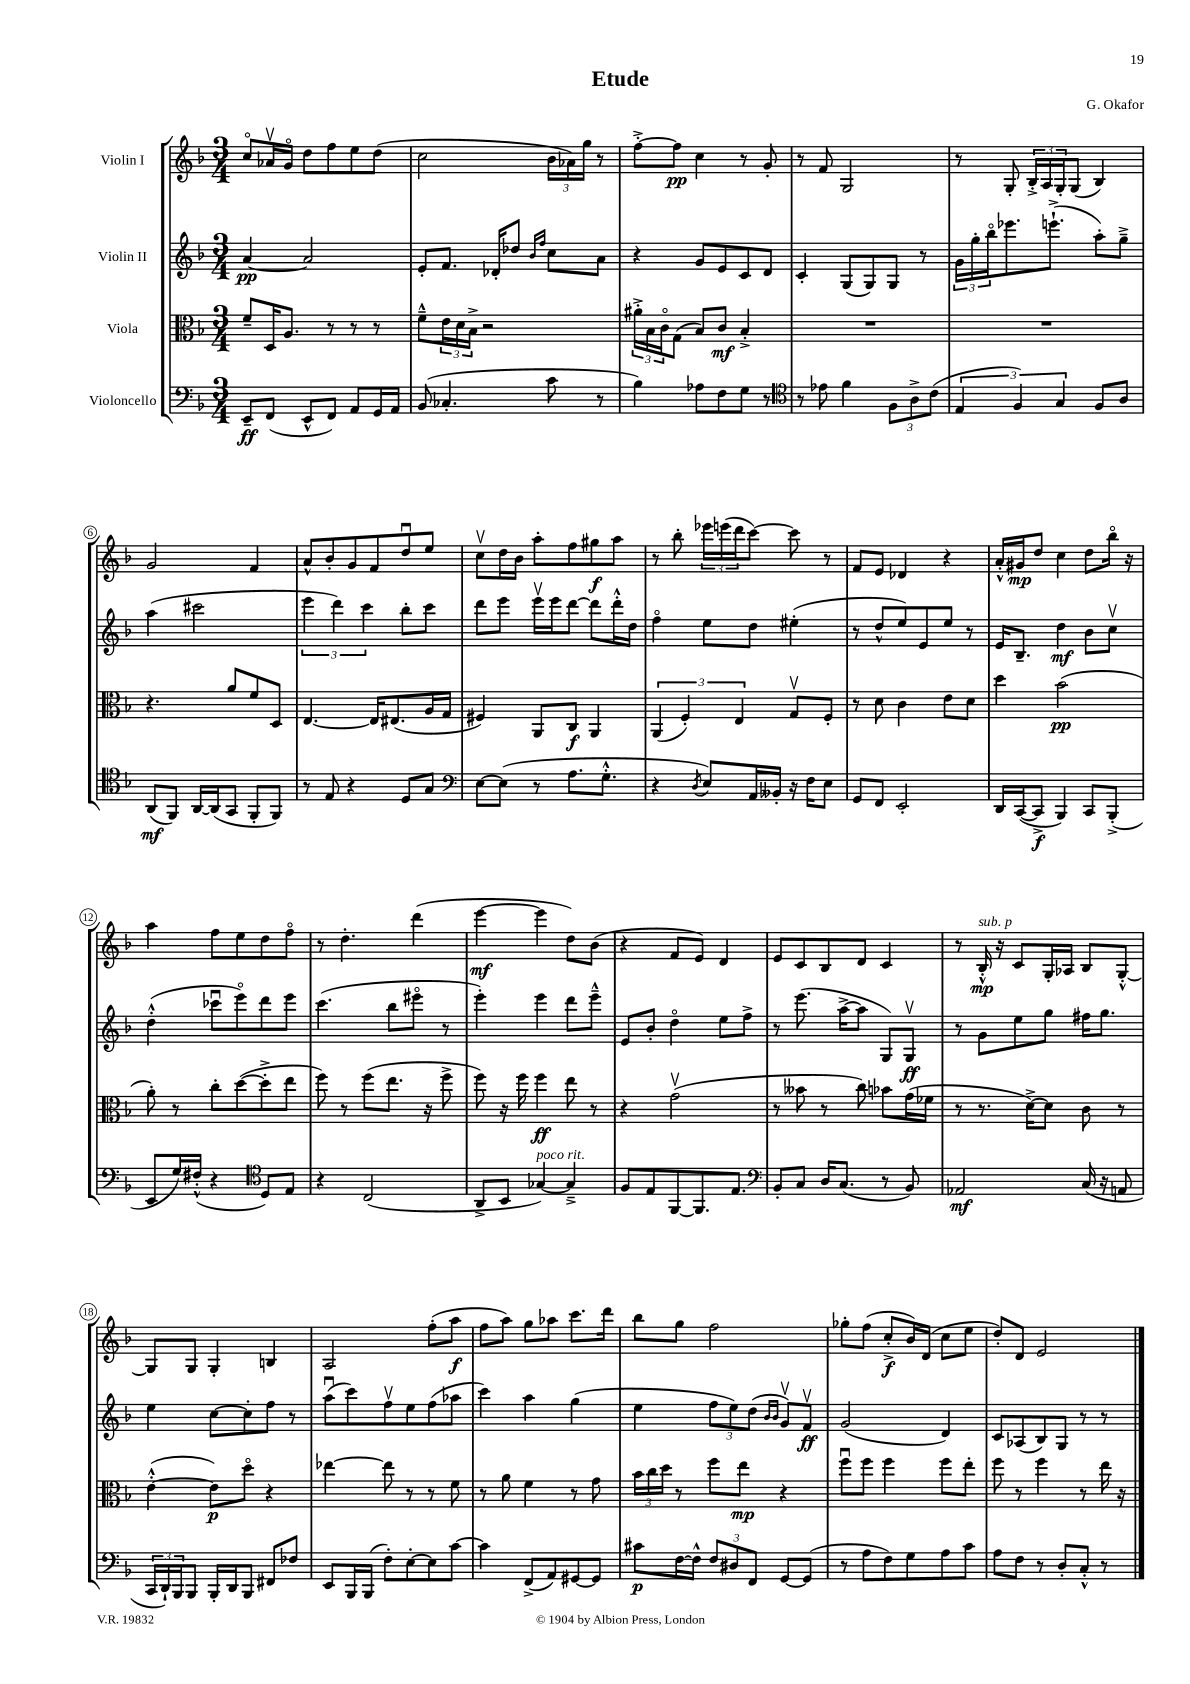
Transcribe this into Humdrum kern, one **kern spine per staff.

**kern	**kern	**kern	**kern
*staff4	*staff3	*staff2	*staff1
*clefF4	*clefC3	*clefG2	*clefG2
*k[b-]	*k[b-]	*k[b-]	*k[b-]
*M3/4	*M3/4	*M3/4	*M3/4
8EE~	8f~	[4a	8cco
(8FF	16D	.	16a-v
.	8.A	.	16go
8EE^^	.	2a]	8dd
8FF)	8r	.	8ff
8AA	8r	.	8ee
16GG	8r	.	(8dd
16AA	.	.	.
=	=	=	=
(8BB-	8f~^^	8e'	2cc
4.C-'	24e	8.f	.
.	24d	.	.
.	24B-^	.	.
.	2r	.	.
.	.	16d-'	.
.	.	8dd-	.
.	.	16qqb-	.
.	.	16qqff	.
8c	.	8cc	24b-
.	.	.	24a-)
.	.	.	24gg
8r	.	8a	8r
=	=	=	=
4B-)	24a#'^	4r	[8ff'^
.	24B-	.	.
.	24co	.	.
.	(8G	.	8ff]
8A-	8B-)	8g	4cc
8F	8c	8e	.
8G	4B-'^	8c	8r
8r	.	8d	8g'
=	=	=	=
*clefC4	*	*	*
8r	2.r	4c'	8r
8e-	.	.	8f
4f	.	(8G	2G
.	.	8G)	.
12F	.	8G	.
12A^	.	.	.
.	.	8r	.
(12c	.	.	.
=	=	=	=
6E	2.r	24g	8r
.	.	24gg'	.
.	.	24bb-o	.
.	.	8.eee-	8G'
6F)	.	.	.
.	.	.	24B-'^
.	.	.	24A
.	.	(8.eee`^	.
6G	.	.	24G'
.	.	.	(8G
8F	.	8aa')	4B-)
8A	.	8gg~^	.
=	=	=	=
(8AA	4.r	(4aa	2g
8FF)	.	.	.
[16AA	.	2ccc#	.
(16AA]	.	.	.
8GG	8a	.	.
8FF'	8f	.	4f
8FF)	8D	.	.
=	=	=	=
8r	[4.E	6eee	8a^^
8E	.	.	8b-'
.	.	6ddd)	.
4r	.	.	8g
.	.	6ccc	.
.	16E]	.	8f
.	(8.E#	.	.
8D	.	8bb-'	8ddu
8G	16A	8ccc	8ee
.	16G	.	.
=	=	=	=
*clefF4	*	*	*
[8E	4F#)	8ddd	8ccv
(8E]	.	8eee	16dd
.	.	.	16b-
8r	8AA	16eeev	8aa'
.	.	16eee	.
8.A	8C	[8ddd	8ff
.	4AA	8ddd]	8gg#
8.G'^^	.	.	.
.	.	16ddd'^^	8aa
.	.	16dd	.
=	=	=	=
4r	(6AA	4ffo	8r
.	.	.	8bb-'
.	6F')	.	.
8qD	.	.	.
8E)	.	8ee	24eee-
.	.	.	(24eee
.	6E	.	24ddd
16AA	.	8dd	[8ccc)
16BB--'	.	.	.
16r	8Gv	(4ee#'	8ccc]
16F	.	.	.
8E	8F'	.	8r
=	=	=	=
8GG	8r	8r	8f
8FF	8d	8dd^^	8e
2EE'	4c	8ee)	4d-
.	.	8e	.
.	8e	8ee	4r
.	8d	8r	.
=	=	=	=
16DD	4dd	16e	16a'^^
([16CC	.	8.B-~	16g#
8CC^]	.	.	8dd
4BBB-)	(2b-	4dd	4cc
8CC	.	8b-	8dd
(8BBB-'^	.	8ccv	16bb-o
.	.	.	16r
=	=	=	=
8EE	8a')	(4dd'^^	4aa
16G)	8r	.	.
(16F#'^^	.	.	.
4r	8cc'	8ccc-u	8ff
.	([8dd	8eeeo)	8ee
*clefC4	*	*	*
8D)	8dd'^]	8ddd	8dd
8E	8ee	8eee	8ffo
=	=	=	=
4r	8ff)	(4.ccc	8r
.	8r	.	4.dd'
(2C	(8ff	.	.
.	8.ee	8bb-	.
.	.	8eee#o	(4ddd
.	16r	.	.
.	8ff^	8r	.
=	=	=	=
8AA^	8ff)	4eee')	[4eee
8BB-	16r	.	.
.	16ff	.	.
[4G-)	4ff	4eee	4eee]
4G-~^]	8ee	8ddd	8dd)
.	8r	8eee~^^	(8b-
=	=	=	=
8F	4r	8e	4r
8E	.	8b-'	.
[8FF	(2gv	4ddo	8f
8.FF]	.	.	8e)
.	.	8ee	4d
8.E	.	.	.
.	.	8ff^	.
=	=	=	=
*clefF4	*	*	*
8BB-'	8r	8r	8e
8C	8b--	(8.eee	8c
16D	8r	.	8B-
(8.C	.	[16aa^	.
.	8cc)	8aa]	8d
8r	8b-	8G)	4c
8BB-)	(16g	8Gv	.
.	16f-	.	.
=	=	=	=
2AA-	8r	8r	8r
.	8.r	8g	16B-'^^
.	.	.	16r
.	.	8ee	8c
.	[16d^)	.	.
.	8d]	8gg	16G'
.	.	.	16A-
(16C	8c	16ff#	8B-
16r	.	8.gg	.
8AA	8r	.	[8G'^^
=	=	=	=
24CC	([4e'^^	4ee	8G]
24DD`)	.	.	.
24BBB-	.	.	.
8BBB-	.	.	8G
16BBB-'	8e])	[8cc	4G'
16DD	.	.	.
8BBB-	8ddo	8cc']	.
8FF#	4r	8ff	4B
8F-	.	8r	.
=	=	=	=
8EE	[4ee-	(8aau	2A
16BBB-	.	8ccc)	.
(16BBB-	.	.	.
8F')	8ee-]	8ffv	.
[8E'	8r	8ee	.
8E]	8r	(8ff	(8ff'
[8c	8f	8aa-	8aa
=	=	=	=
4c]	8r	4ccc)	8ff
.	8a	.	8aa)
(8FF^	4f	4aa	8gg
8AA)	.	.	8aa-
[8GG#	8r	(4gg	8.ccc
8GG#]	8g	.	.
.	.	.	16ddd
=	=	=	=
8c#	24b-	4ee	8bb-
.	24cc	.	.
.	24dd	.	.
[16F	8r	.	8gg
16F^^]	.	.	.
12F	8ff	12ff	2ff
12D#	.	12ee)	.
.	8ee	.	.
12FF	.	(12dd	.
.	.	16qqb-	.
.	.	16qqb-	.
[8GG	4r	8gv)	.
(8GG]	.	8fv	.
=	=	=	=
8r	8ffu	(2g	8gg-'
8A	8ff	.	(8ff
8F)	4ff	.	8cc'^
8G	.	.	16b-)
.	.	.	(16d
8A	8ff	4d)	8cc
8c	8ee'	.	8ee
=	=	=	=
8A	8ff	8c	8dd')
8F	8r	(8A-	8d
8r	4ff	8B-)	2e
8D'	.	8G	.
8C'^^	8r	8r	.
8r	16ee	8r	.
.	16r	.	.
==	==	==	==
*-	*-	*-	*-
